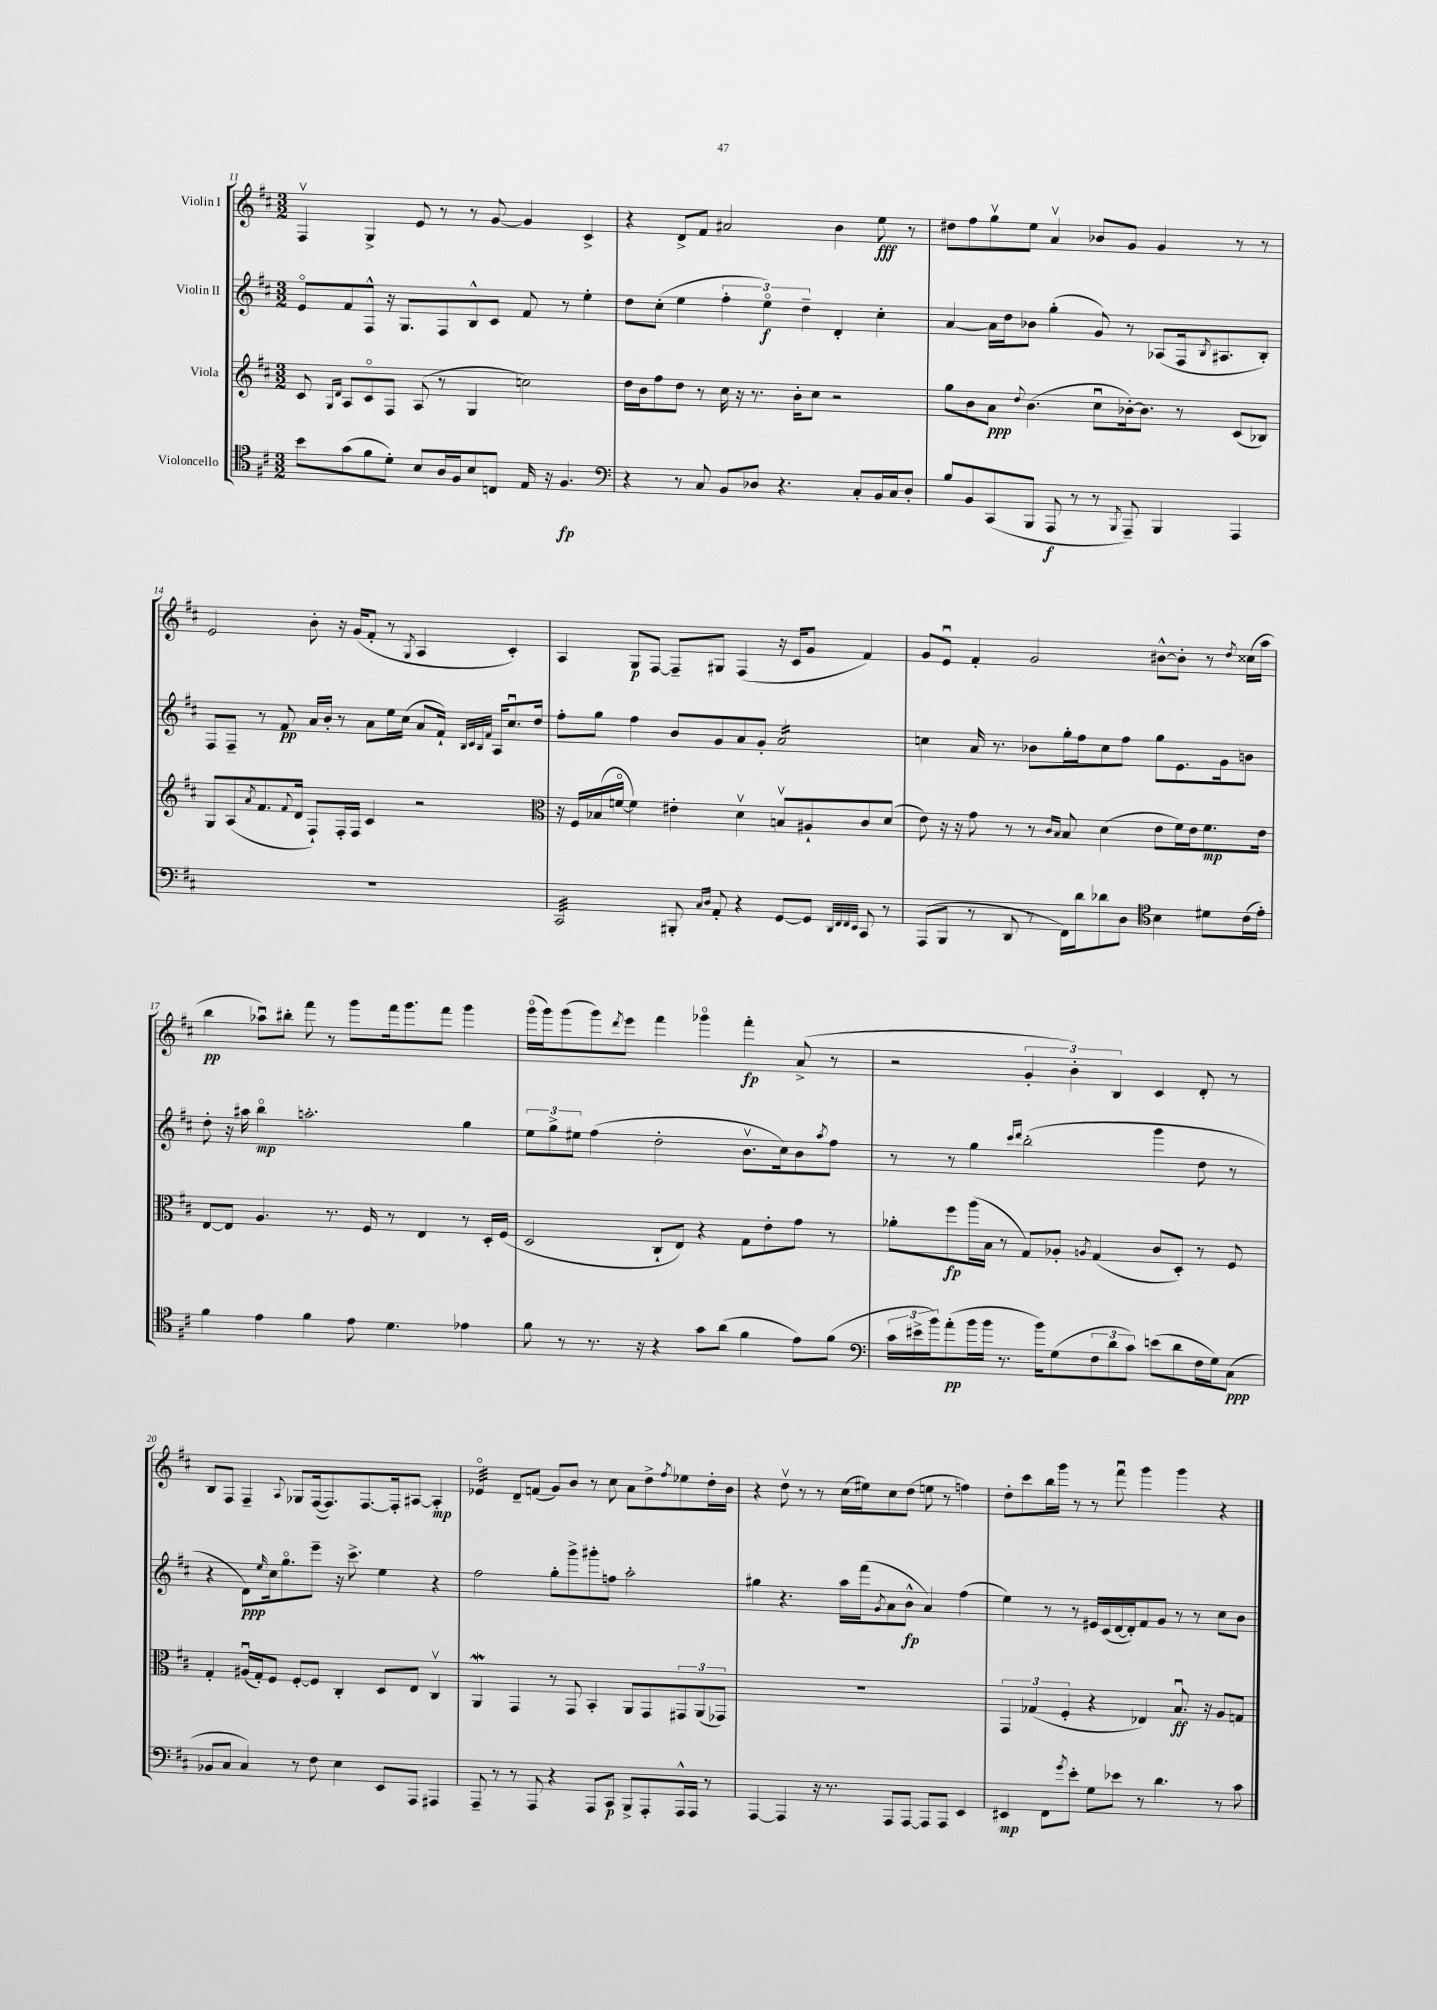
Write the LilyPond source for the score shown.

<<
\new StaffGroup <<
\new Staff = "s0" \with { instrumentName = "Violin I" } {
    \clef treble \key d \major \numericTimeSignature \time 3/2
    fis4\upbow g4-> e'8 r8 r8 g'8~ g'4 cis'4-> |
    r4 d'8-> fis'8 ais'2 b'4 e''8\fff r8 |
    dis''8 fis''8 g''8\upbow e''8 a'4\upbow bes'8 g'8 g'4 r8 r8 |
    e'2 b'8-. r16 g'16( fis'8-. r8 \acciaccatura { g8 } a4 cis'4-.) |
    a4 g8\p fis8~ fis8-- gis8 fis4( r16 cis'16 g'8 fis'4) |
    g'8 e'8\downbow fis'4-. g'2 bis'8~-^ bis'8-. r8 \acciaccatura { d''8 } cisis''16( a''16 |
    b''4\pp aes''8\downbow) bis''8-. fis'''8 r8 g'''8 fis'''16 g'''8. fis'''8 g'''4 |
    g'''16\flageolet( g'''16) g'''8( g'''8) \acciaccatura { d'''8 } e'''8 fis'''4 ges'''4\flageolet fis'''4-.\fp a'8->( r8 |
    r2 \tuplet 3/2 { g'4-. b'4-.) b4 } cis'4 d'8-. r8 |
    b8 fis8 fis4-- \appoggiatura { a8 } ges8 fis16~( fis8.) fis8.~ fis16-. ais8~ ais4-.\mp |
    ees'4:32\flageolet d'8-- f'8( g'8) b'8 r8 cis''8 a'8 d''8-> \acciaccatura { fis''8 } ees''8 d''16-. b'16 |
    r4 d''8\upbow r8 r8 cis''16( eis''16) cis''8 d''8( e''8 r8 f''4) |
    d''8-. cis'''8 b''16 g'''16 r8 r8 fis'''8\downbow g'''4 g'''4 r4 \bar "|." |
}
\new Staff = "s1" \with { instrumentName = "Violin II" } {
    \clef treble \key d \major \numericTimeSignature \time 3/2
    e'8\flageolet fis'8 fis8-^ r16 g8. fis8 b8-^ cis'8 fis'8 r8 e''4-. |
    d''8 cis''8-.( e''4 \tuplet 3/2 { fis''4-. e''4\flageolet\f) d''4-- } d'4-. cis''4-. |
    a'4~ a'16 d''16 bes'8 g''4-.( g'8) r8 aes8( fis16 \acciaccatura { b8 } ais8. b8-.) |
    fis8 fis8-- r8 fis'8\pp a'16 b'16-. r8 a'8 e''16 cis''16( a'8 fis'16-!) \grace { b32 cis'32 b32 fis'32 } a16 cis''8.\downbow d''16 |
    fis''8-. g''8 fis''4 b'8 g'8 a'8 g'8-. a'2:16 |
    c''4 a'16 r8. bes'8 g''16-. fis''16 c''8 fis''8 g''8 e'8. g'16 b'8 |
    d''8-. r16 ais''16 b''4\flageolet\mp a''2.-. g''4 |
    \tuplet 3/2 { e''8 g''8-> eis''8 } fis''4( d''2-. b'8.\upbow cis''16) b'8 \acciaccatura { a''8 } fis''8 |
    r8 r8 g''4 \grace { cis'''16 d'''16 } b''2-.( g'''4 d''8 r8 |
    r4 d'8\ppp) \grace { e''16 } cis''16 g''8.\flageolet e'''8-- r16 cis'''8.-> e''4 r4 |
    fis''2 g''8-. g'''8-> gis'''8-. f''8 a''2-. |
    gis''4 r4. a''16 fis'''16( \acciaccatura { g'8 } a'8 b'8-^\fp a'4) fis''4( |
    e''4) r8 r8 eis'16 cis'16( d'16~ d'16-.) fis'8 g'8 r8 r8 cis''8 b'8 \bar "|." |
}
\new Staff = "s2" \with { instrumentName = "Viola" } {
    \clef treble \key d \major \numericTimeSignature \time 3/2
    cis'8 \grace { g16 d'16 } a8 cis'8\flageolet fis8 a8( r8 g4 c''2) |
    d''16 b'16 fis''8 d''8 r8 cis''16 r16 r8. b'16-. cis''8 r2 |
    g''8 b'8 a'8\ppp \appoggiatura { d''8 } b'4.( cis''8\downbow bes'16~-.) bes'8. r8 cis'8( bes8) |
    g8 a8( \acciaccatura { a'8 } fis'8. \appoggiatura { fis'8 } d'16 fis8-!) fis16-. fis16 cis'4 r2 |
    \clef alto r16 fis16 bes16( f'16~\flageolet f'4) eis'4-. d'4\upbow b8\upbow ais8-! cis'8 d'8( |
    e'8) r16 r16 g'8 r8 r8 \grace { cis'16 b16 } b8 d'4( e'8 fis'16) e'16 fis'8.\mp e'16 |
    e8~ e8 a4. r8. fis16 r8 e4 r8 d16-. fis16( |
    d2 cis8-! e8) r4 g8 e'8-. g'8 r8 |
    aes'8-. fis''8\fp a''16( b16 r8 g8) aes8-. \acciaccatura { a8 } g4( cis'8 d8-.) r8 fis8 |
    g4-. ais16\downbow( g16-.) fis8 fis8~-. fis8 cis4-. d8 e8 cis4\upbow |
    a,4\mordent g,4 r8 g,8 b,4-. a,8 g,8 \tuplet 3/2 { gis,8 a,8( ges,8) } |
    R1. |
    \tuplet 3/2 { g,4 ges4( fis4-. } r4 ees4) b8.\downbow\ff r16 a8 g8 \bar "|." |
}
\new Staff = "s3" \with { instrumentName = "Violoncello" } {
    \clef tenor \key d \major \numericTimeSignature \time 3/2
    b'8 g'8( fis'8 d'8-.) b8 a16 fis16 b8 c8 e16 r16 fis4.\fp |
    \clef bass r4 r8 cis8 b,8 des8 r4. cis8-. b,16 cis16 des8-. |
    b8 b,8 cis,8( b,,8 a,,8\f r8 r8 \acciaccatura { b,,8 } a,,8--) b,,4 a,,4 |
    R1. |
    cis,2:32 bis,,8-. \grace { cis16 d16 } a,8-. r4 g,8~ g,8 \grace { d,32 fis,32 fis,32 e,32 } cis,8 r8 |
    a,,8( b,,8 r8 d,8 r8 fis,16) d'16 des'8 d8 \clef tenor b4 dis'8 cis'16( e'16-.) |
    fis'4 e'4 fis'4 e'8 d'4. ees'4 |
    fis'8 r8 r8. r16 r4 g'8 a'8( fis'4 e'8) fis'8( |
    \clef bass \tuplet 3/2 { cis'16 eis'16-> b'16) } a'8-.\pp( b'16 b'16 r8. b'16) g8( \tuplet 3/2 { fis8 d'8 cis'8) } e'8( d'8 fis16 g16) cis8\ppp( |
    bes,8 cis8 cis4) r8 fis8 e4 e,8 a,,8 ais,,4 |
    a,,8-- r8 r8 a,,8 r4 a,,8 cis,8\p b,,8-> a,,8-. a,,16-^ a,,16 r8 |
    a,,4~ a,,4 r16 r8. a,,8 a,,8~ a,,8 a,,8 e,4 |
    eis,4\mp fis,8 \acciaccatura { g'8 } e'8-. g8 ees'8 r8 d'4. r8 cis'8 \bar "|." |
}
>>
>>
\layout { \context { \Score currentBarNumber = #11 } }
